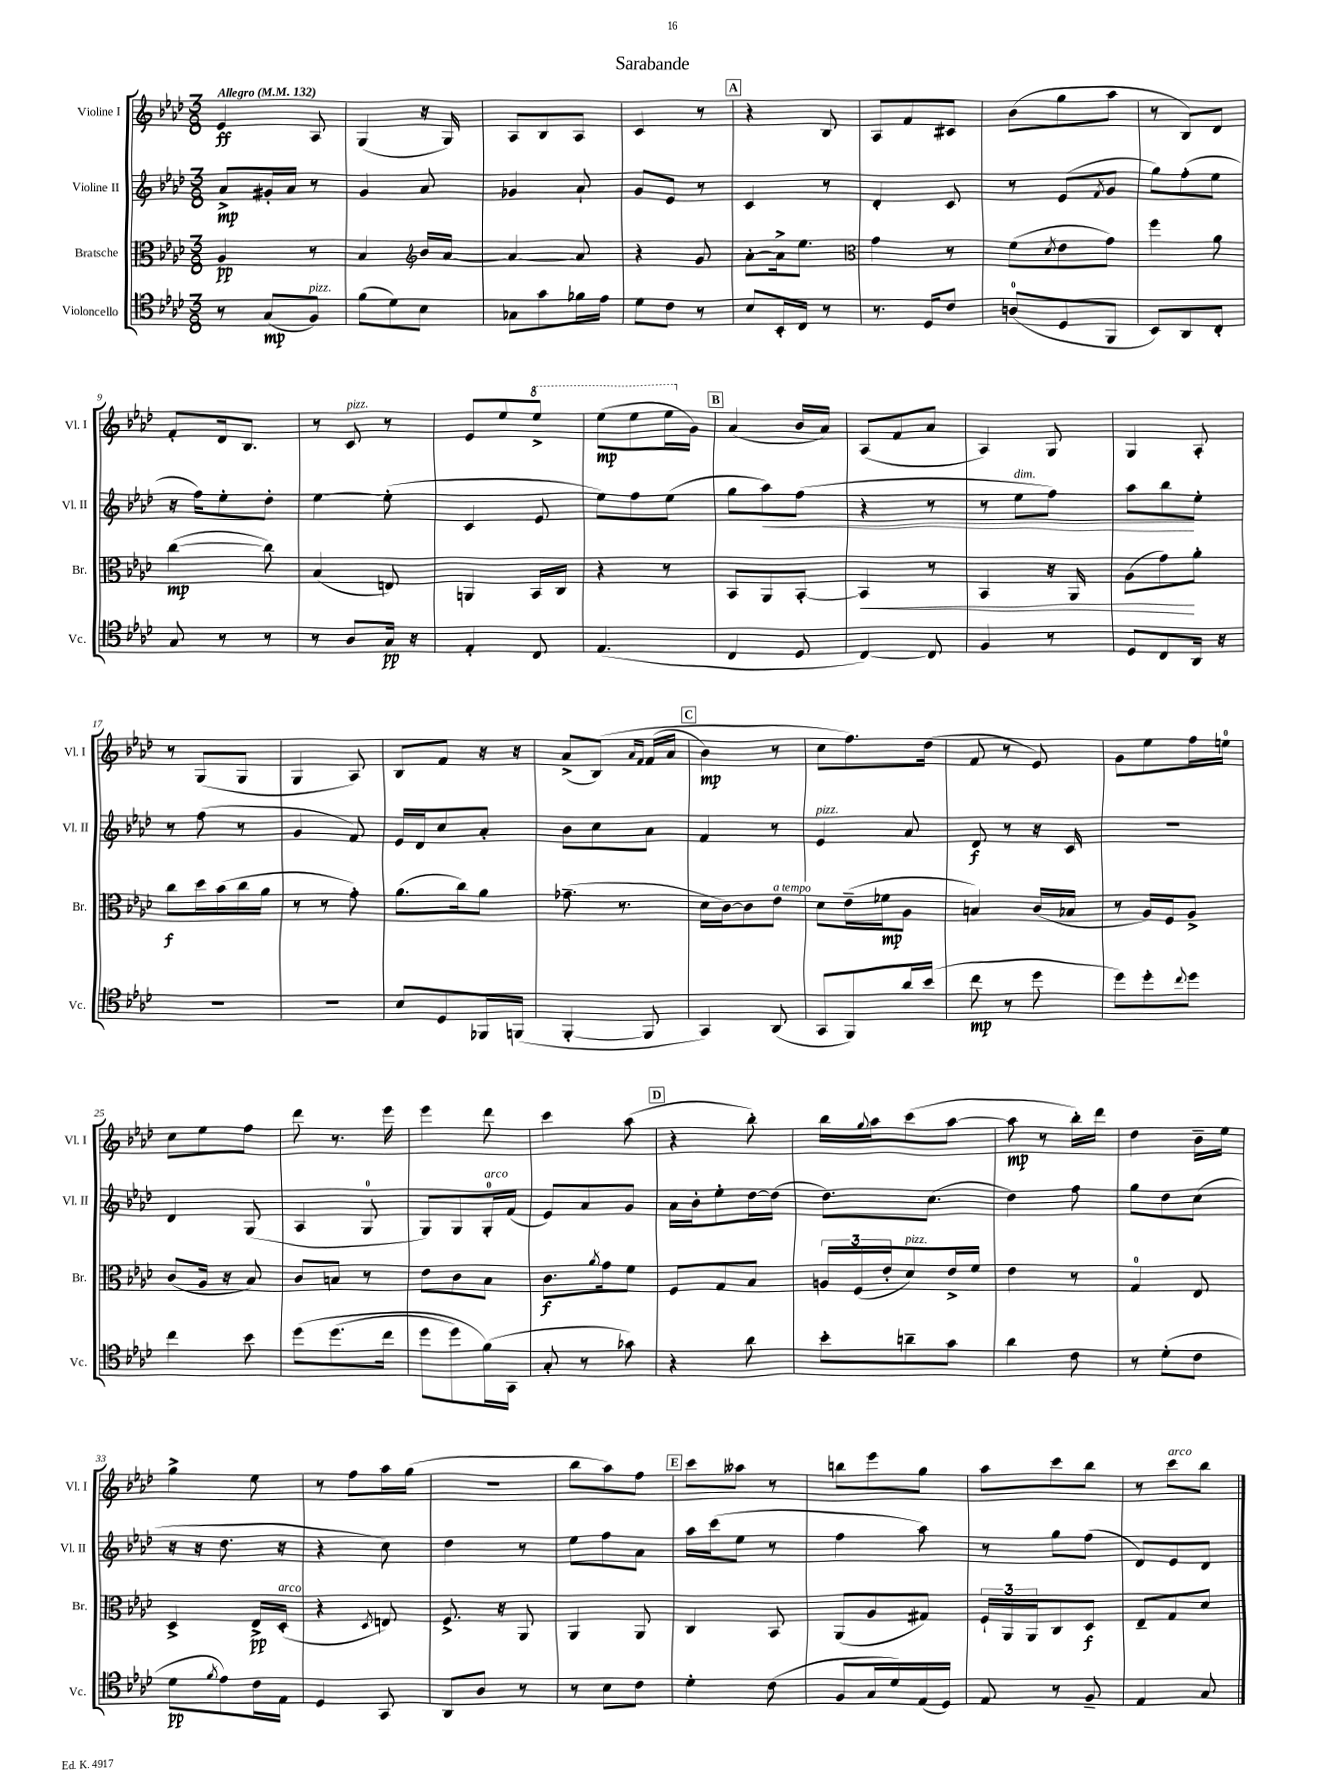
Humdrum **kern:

**kern	**dynam	**kern	**dynam	**kern	**dynam	**kern	**dynam
*part4	*part4	*part3	*part3	*part2	*part2	*part1	*part1
*staff4	*staff4	*staff3	*staff3	*staff2	*staff2	*staff1	*staff1
*I"Violoncello	*	*I"Bratsche	*	*I"Violine II	*	*I"Violine I	*
*I'Vc.	*	*I'Br.	*	*I'Vl. II	*	*I'Vl. I	*
*clefC4	*	*clefC3	*	*clefG2	*	*clefG2	*
*k[b-e-a-d-]	*	*k[b-e-a-d-]	*	*k[b-e-a-d-]	*	*k[b-e-a-d-]	*
*M3/8	*	*M3/8	*	*M3/8	*	*M3/8	*
*MM132	*	*MM132	*	*MM132	*	*MM132	*
=1	=1	=1	=1	=1	=1	=1	=1
!	!	!	!	!	!	!LO:TX:a:B:t=Allegro	!
8r	.	4A-/	pp	8a-^/L	mp	4e-/	ff
(8G/L	mp	.	.	16g#X'/L	.	.	.
.	.	.	.	16a-/JJ	.	.	.
!LO:TX:a:i:t=pizz.	!	!	!	!	!	!	!
8F/J)	.	8r	.	8r	.	8A-/	.
=2	=2	=2	=2	=2	=2	=2	=2
(8f\L	.	4B-/	.	4g/	.	(4G/	.
8d-\)	.	.	.	.	.	.	.
*	*	*clefG2	*	*	*	*	*
8B-\J	.	16b-/LL	.	8a-/	.	16r	.
.	.	[16a-/JJ	.	.	.	16G/)	.
=3	=3	=3	=3	=3	=3	=3	=3
8G-X\L	.	4a-/_	.	4g-X/	.	8A-/L	.
8g\	.	.	.	.	.	8B-/	.
16f-X\L	.	8a-/]	.	8a-`/	.	8A-/J	.
16e-\JJ	.	.	.	.	.	.	.
=4	=4	=4	=4	=4	=4	=4	=4
8d-\L	.	4r	.	8g/L	.	4c/	.
8c\J	.	.	.	8e-/J	.	.	.
8r	.	8g/	.	8r	.	8r	.
!!LO:REH:place=s1:t=A
=5	=5	=5	=5	=5	=5	=5	=5
8B-/L	.	[8a-'\L	.	4c/	.	4r	.
16BB-'/L	.	16a-^\k]	.	.	.	.	.
16C/JJ	.	8.ee-\J	.	.	.	.	.
8r	.	.	.	8r	.	8B-/	.
=6	=6	=6	=6	=6	=6	=6	=6
*	*	*clefC3	*	*	*	*	*
8.r	.	4g\	.	4d-'/	.	8A-/L	.
.	.	.	.	.	.	8f/	.
16D-/KL	.	.	.	.	.	.	.
8c/J	.	8r	.	8c/	.	8c#X/J	.
=7	=7	=7	=7	=7	=7	=7	=7
(8An/L	.	(8f\L	.	8r	.	(8b-\L	.
.	.	8qd-/	.	.	.	.	.
8D-/	.	8e-\	.	(8e-/L	.	8gg\	.
.	.	.	.	8qf/	.	.	.
8FF/J	.	8g\J)	.	8g/J	.	8aa-\J	.
=8	=8	=8	=8	=8	=8	=8	=8
8BB-/L)	.	4ff\	.	8gg\L)	.	8r	.
8AA-/	.	.	.	(8ff'\	.	8B-/L)	.
8C'/J	.	8a-\	.	8ee-\J	.	8d-/J	.
!!LO:LB:g=z
=9	=9	=9	=9	=9	=9	=9	=9
8G/	.	([4cc\	mp	16r	.	8f'/L	.
.	.	.	.	16ff\KL)	.	.	.
8r	.	.	.	8ee-'\	.	16d-/k	.
.	.	.	.	.	.	8.B-/J	.
8r	.	8cc\])	.	8dd-'\J	.	.	.
=10	=10	=10	=10	=10	=10	=10	=10
8r	.	(4B-/	.	[4ee-\	.	8r	.
!	!	!	!	!	!	!LO:TX:a:i:t=pizz.	!
8A-/L	.	.	.	.	.	8c/	.
16G/Jk	pp	8En/)	.	(8ee-'\]	.	8r	.
16r	.	.	.	.	.	.	.
=11	=11	=11	=11	=11	=11	=11	=11
4E-'/	.	4AAn/	.	4c/	.	8e-/L	.
.	.	.	.	.	.	8ee-/	.
*	*	*	*	*	*	*8va	*
8C/	.	16BB-/LL	.	8e-/	.	8eee-^/J	.
.	.	16C/JJ	.	.	.	.	.
=12	=12	=12	=12	=12	=12	=12	=12
(4.E-/	.	4r	.	8ee-\L)	.	(8eee-\L	mp
.	.	.	.	8ff\	.	8eee-\	.
.	.	8r	.	(8ee-\J	.	16eee-\L	.
*	*	*	*	*	*	*X8va	*
.	.	.	.	.	.	16g\JJ)	.
!!LO:REH:place=s1:t=B
=13	=13	=13	=13	=13	=13	=13	=13
4C/	.	8BB-/L	.	8gg\L	.	(4a-/	.
!	!	!	!	!	!LO:HP:b	!	!
.	.	8AA-/	.	8aa-\)	<	.	.
8D-/	.	[8BB-'/J	.	(8ff\J	.	16b-/LL	.
.	.	.	.	.	.	16a-/JJ)	.
=14	=14	=14	=14	=14	=14	=14	=14
!	!	!	!LO:HP:b	!	!	!	!
[4C/)	.	4BB-/]	<	4r	.	(8A-/L	.
.	.	.	.	.	.	8f/	.
8C/]	.	8r	.	8r	.	8a-/J	.
=15	=15	=15	=15	=15	=15	=15	=15
4F/	.	4BB-/	.	8r	.	4A-/)	.
!	!	!	!	!LO:TX:a:i:t=dim.	!	!	!
.	.	.	.	8ee-\L	.	.	.
8r	.	16r	.	8ff\J)	.	8G/	.
.	.	16AA-/	.	.	.	.	.
=16	=16	=16	=16	=16	=16	=16	=16
8D-/L	.	(8A-\L	.	8aa-\L	.	4G/	.
8C/	.	8g\)	.	8bb-\	.	.	.
16AA-/Jk	.	8a-'\J	[	8ee-'\J	[	8A-'/	.
16r	.	.	.	.	.	.	.
!!LO:LB:g=z
=17	=17	=17	=17	=17	=17	=17	=17
4.r	.	8cc\L	f	8r	.	8r	.
.	.	16dd-\L	.	(8ff\	.	(8G/L	.
.	.	(16b-\	.	.	.	.	.
.	.	16cc\	.	8r	.	8G/J	.
.	.	16a-\JJ	.	.	.	.	.
=18	=18	=18	=18	=18	=18	=18	=18
4.r	.	8r	.	4g/	.	4G/	.
.	.	8r	.	.	.	.	.
.	.	8g'\)	.	8f/)	.	8A-/)	.
=19	=19	=19	=19	=19	=19	=19	=19
8B-/L	.	(8.a-\L	.	16e-/LL	.	8B-/L	.
.	.	.	.	16d-/J	.	.	.
8D-/	.	.	.	8cc/	.	8f/J	.
.	.	16cc\k)	.	.	.	.	.
16FF-X/L	.	8a-\J	.	8a-'/J	.	16r	.
(16FFn/JJ	.	.	.	.	.	16r	.
=20	=20	=20	=20	=20	=20	=20	=20
[4FF'/	.	(8.g-X~\	.	8b-\L	.	(8a-^/L	.
.	.	.	.	8cc\	.	(8B-/J)	.
.	.	8.r	.	.	.	.	.
.	.	.	.	.	.	16qqa-/LL	.
.	.	.	.	.	.	16qqf/JJ	.
8FF/]	.	.	.	8a-\J	.	(16f/LL	.
.	.	.	.	.	.	16a-/JJ	.
!!LO:REH:place=s1:t=C
=21	=21	=21	=21	=21	=21	=21	=21
4GG/)	.	16d-\LL	.	4f/	.	4b-\)	mp
.	.	[16c\J)	.	.	.	.	.
.	.	8c\]	.	.	.	.	.
!	!	!LO:TX:a:i:t=a tempo	!	!	!	!	!
(8AA-/	.	8e-\J	.	8r	.	8r	.
=22	=22	=22	=22	=22	=22	=22	=22
!	!	!	!	!LO:TX:a:i:t=pizz.	!	!	!
8GG/L	.	8d-\L	.	4e-/	.	8cc\L	.
8FF/)	.	(16e-~\L	.	.	.	8.ff\)	.
.	.	16f-X\J	mp	.	.	.	.
16a-/L	.	8A-\J	.	8a-/	.	.	.
(16b-/JJ	.	.	.	.	.	(16dd-\Jk	.
=23	=23	=23	=23	=23	=23	=23	=23
8cc\	mp	4Bn/)	.	8d-/	f	8f/	.
8r	.	.	.	8r	.	8r	.
8dd-\	.	(16c/LL	.	16r	.	8e-/)	.
.	.	16B-X/JJ	.	16c/	.	.	.
=24	=24	=24	=24	=24	=24	=24	=24
8dd-\L)	.	8r	.	4.r	.	8g\L	.
8dd-'\	.	16A-/LL)	.	.	.	8ee-\	.
.	.	16F/J	.	.	.	.	.
8qqcc/	.	.	.	.	.	.	.
8dd-\J	.	8A-^/J	.	.	.	16ff\L	.
.	.	.	.	.	.	16een\JJ	.
!!LO:LB:g=z
=25	=25	=25	=25	=25	=25	=25	=25
4cc\	.	(8c/L	.	4d-/	.	8cc\L	.
.	.	16A-/Jk	.	.	.	8ee-\	.
.	.	16r	.	.	.	.	.
8b-\	.	8B-/)	.	(8G/	.	8ff\J	.
=26	=26	=26	=26	=26	=26	=26	=26
(8dd-\L	.	8c/L	.	4A-/	.	8ddd-\	.
(8.dd-\	.	8Bn/J	.	.	.	8.r	.
.	.	8r	.	8G/	.	.	.
16cc\Jk	.	.	.	.	.	16eee-\	.
=27	=27	=27	=27	=27	=27	=27	=27
8dd-\L	.	8e-\L	.	8G/L)	.	4eee-\	.
8dd-\)	.	8c\	.	8G/	.	.	.
!	!	!	!	!LO:TX:a:i:t=arco	!	!	!
(16f\L)	.	8B-\J	.	16G'/L	.	8ddd-\	.
16GG\JJ	.	.	.	(16f/JJ	.	.	.
=28	=28	=28	=28	=28	=28	=28	=28
8G'/	.	8.c\L	f	8e-/L)	.	4ccc\	.
8r	.	.	.	8a-/	.	.	.
.	.	8qa-/	.	.	.	.	.
.	.	16g\k	.	.	.	.	.
8g-X\)	.	8f\J	.	8g/J	.	(8aa-\	.
!!LO:REH:place=s1:t=D
=29	=29	=29	=29	=29	=29	=29	=29
4r	.	8F/L	.	16a-\LL	.	4r	.
.	.	.	.	16b-'\J	.	.	.
.	.	8G/	.	8ee-'\	.	.	.
8a-\	.	8B-/J	.	[16dd-\L	.	8bb-'\)	.
.	.	.	.	(16dd-\JJ]	.	.	.
=30	=30	=30	=30	=30	=30	=30	=30
8b-'\L	.	24An/LL	.	8.dd-\L)	.	16bb-\LL	.
.	.	(24F/	.	.	.	.	.
.	.	.	.	.	.	8qqgg/	.
.	.	.	.	.	.	16aa-\J	.
.	.	24e-'/J	.	.	.	.	.
!	!	!LO:TX:a:i:t=pizz.	!	!	!	!	!
8an~\	.	8d-/)	.	.	.	(8ccc\	.
.	.	.	.	(8.cc\J	.	.	.
8g\J	.	16e-^/L	.	.	.	[8aa-\J	.
.	.	16f/JJ	.	.	.	.	.
=31	=31	=31	=31	=31	=31	=31	=31
4a-\	.	4e-\	.	4dd-\)	.	8aa-\]	mp
.	.	.	.	.	.	8r	.
8c\	.	8r	.	8ff\	.	16bb-'\LL)	.
.	.	.	.	.	.	16ddd-\JJ	.
=32	=32	=32	=32	=32	=32	=32	=32
8r	.	4G/	.	8gg\L	.	4dd-\	.
(8d-'\L	.	.	.	8dd-\	.	.	.
8c\J	.	8E-/	.	(8cc\J	.	16b-~\LL	.
.	.	.	.	.	.	16ee-\JJ	.
!!LO:LB:g=z
=33	=33	=33	=33	=33	=33	=33	=33
8d-\L	pp	4D-^/	.	16r	.	4gg^\	.
.	.	.	.	16r	.	.	.
8qf/	.	.	.	.	.	.	.
8e-\)	.	.	.	8.dd-\	.	.	.
16c\L	.	16E-^/LL	pp	.	.	8ee-\	.
!	!	!LO:TX:a:i:t=arco	!	!	!	!	!
16E-\JJ	.	(16D-'/JJ	.	16r	.	.	.
=34	=34	=34	=34	=34	=34	=34	=34
4D-/	.	4r	.	4r	.	8r	.
.	.	.	.	.	.	8ff\L	.
.	.	8qD-/	.	.	.	.	.
8GG/	.	8En/)	.	8cc\)	.	16aa-\L	.
.	.	.	.	.	.	(16gg\JJ	.
=35	=35	=35	=35	=35	=35	=35	=35
8AA-/L	.	8.F^/	.	4dd-\	.	4.r	.
8A-/J	.	.	.	.	.	.	.
.	.	16r	.	.	.	.	.
8r	.	8AA-/	.	8r	.	.	.
=36	=36	=36	=36	=36	=36	=36	=36
8r	.	4AA-/	.	8ee-\L	.	8bb-\L	.
8B-\L	.	.	.	8ff\	.	8aa-\)	.
8c\J	.	8AA-/	.	8a-\J	.	8ff\J	.
!!LO:REH:place=s1:t=E
=37	=37	=37	=37	=37	=37	=37	=37
4d-'\	.	4C/	.	16aa-\LL	.	8ccc\L	.
.	.	.	.	(16ccc\J	.	.	.
.	.	.	.	8ee-\J	.	8aa--X\J	.
(8c\	.	8BB-/	.	8r	.	8r	.
=38	=38	=38	=38	=38	=38	=38	=38
8F/L	.	(8AA-/L	.	4ff\	.	8bbn\L	.
16G/L	.	8A-/	.	.	.	8eee-\	.
16d-/)	.	.	.	.	.	.	.
(16E-/	.	8G#X/J)	.	8aa-\)	.	8gg\J	.
16D-/JJ)	.	.	.	.	.	.	.
=39	=39	=39	=39	=39	=39	=39	=39
8E-/	.	24F`/LL	.	8r	.	8aa-\L	.
.	.	24AA-/	.	.	.	.	.
.	.	24AA-/J	.	.	.	.	.
8r	.	8C/	.	8gg\L	.	8ccc\	.
8F~/	.	8D-/J	f	(8ff\J	.	8bb-\J	.
=40	=40	=40	=40	=40	=40	=40	=40
4E-/	.	8E-~/L	.	8d-/L)	.	8r	.
!	!	!	!	!	!	!LO:TX:a:i:t=arco	!
.	.	8G/	.	8e-/	.	8ccc\L	.
8G/	.	8d-/J	.	8d-/J	.	8bb-\J	.
==	==	==	==	==	==	==	==
*-	*-	*-	*-	*-	*-	*-	*-
